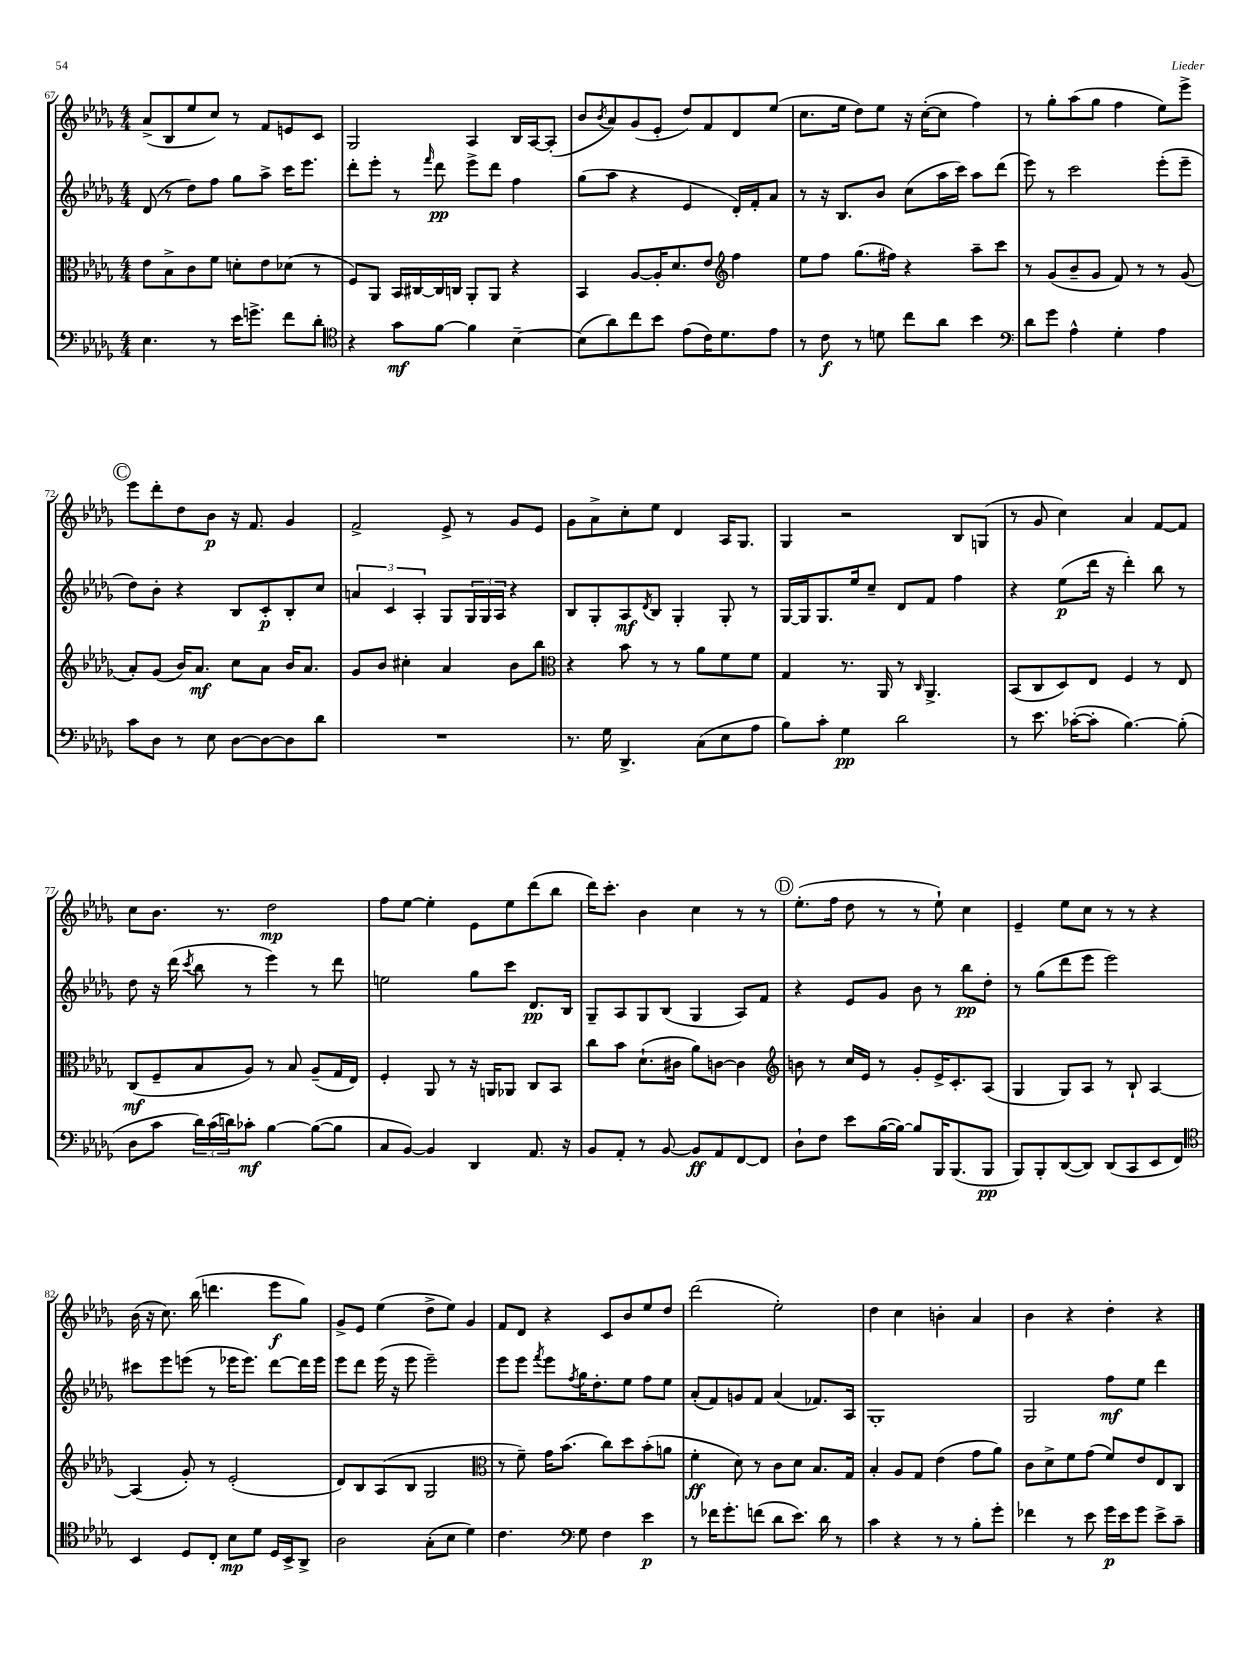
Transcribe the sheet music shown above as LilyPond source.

<<
\new StaffGroup <<
\new Staff = "s0" {
    \clef treble \key des \major \numericTimeSignature \time 4/4
    aes'8->( bes8 ees''8 c''8) r8 f'8 e'8 c'8 |
    ges2 aes4 bes16 aes16~ aes8-.( |
    bes'8 \acciaccatura { bes'8 } aes'8) ges'8( ees'8-. des''8) f'8 des'8 ees''8( |
    c''8. ees''16 des''8) ees''8 r16 c''16~-.( c''8 f''4) |
    r8 ges''8-. aes''8( ges''8 f''4 ees''8) ees'''8-> |
    \mark \markup { \circle "C" } ees'''8 des'''8-. des''8 bes'8\p r16 f'8. ges'4 |
    f'2-> ees'8-> r8 ges'8 ees'8 |
    ges'8 aes'8-> c''8-. ees''8 des'4 aes16 ges8. |
    ges4 r2 bes8 g8( |
    r8 ges'8 c''4) aes'4 f'8~ f'8 |
    c''8 bes'8. r8. des''2\mp |
    f''8 ees''8~ ees''4-. ees'8 ees''8 des'''8( bes''8 |
    des'''16) c'''8.-. bes'4 c''4 r8 r8 |
    \mark \markup { \circle "D" } ees''8.-.( f''16 des''8 r8 r8 ees''8-!) c''4 |
    ees'4-- ees''8 c''8 r8 r8 r4 |
    bes'16( r16 c''8.) bes''16( d'''4. ees'''8\f ges''8) |
    ges'8-> ees'8 ees''4( des''8-> ees''8) ges'4 |
    f'8 des'8 r4 c'8 bes'8 ees''8 des''8 |
    des'''2( ees''2-.) |
    des''4 c''4 b'4-. aes'4 |
    bes'4 r4 des''4-. r4 \bar "|." |
}
\new Staff = "s1" {
    \clef treble \key des \major \numericTimeSignature \time 4/4
    des'8( r8 des''8) f''8 ges''8 aes''8-> c'''16 ees'''8. |
    des'''8-. ees'''8-. r8 \grace { f'''16 } des'''8\pp ees'''8-> des'''8 f''4 |
    ges''8( aes''8 r4 ees'4 des'16-.) f'16-. aes'8 |
    r8 r16 bes8. bes'8 c''8( aes''16 c'''16) aes''8 des'''8( |
    ees'''8) r8 c'''2 ees'''8-.( ees'''8-- |
    \mark \markup { \circle "C" } des''8) bes'8-. r4 bes8 c'8-.\p bes8-. c''8 |
    \tuplet 3/2 { a'4 c'4 aes4-. } ges8 \tuplet 3/2 { ges16 ges16 aes16 } r4 |
    bes8 ges8-. aes8\mf \acciaccatura { des'8 } bes8 ges4-. ges8-. r8 |
    ges16~ ges16 ges8. ees''16 c''8-- des'8 f'8 f''4 |
    r4 ees''8\p( des'''16 r16 des'''4-.) bes''8 r8 |
    des''8 r16 des'''16( \acciaccatura { c'''8 } bes''8 r8 ees'''4) r8 des'''8 |
    e''2 ges''8 c'''8 des'8.\pp bes16 |
    ges8-- aes8 ges8 bes8( ges4 aes8) f'8 |
    \mark \markup { \circle "D" } r4 ees'8 ges'8 bes'8 r8 bes''8\pp des''8-. |
    r8 ges''8( des'''8 ees'''8 ees'''2) |
    cis'''8 ees'''8 e'''8( r8 ees'''16 ees'''8.) des'''8~ des'''16 ees'''16 |
    ees'''8 des'''8 ees'''16( r16 ees'''8 ees'''2--) |
    ees'''8 ees'''8 \acciaccatura { f'''8 } ees'''8 \acciaccatura { f''8 } ges''16 des''8.-. ees''8 f''8 ees''8 |
    aes'8-.( f'8) g'8 f'8 aes'4( fes'8.) aes16 |
    ges1-. |
    ges2 f''8\mf ees''8 des'''4 \bar "|." |
}
\new Staff = "s2" {
    \clef alto \key des \major \numericTimeSignature \time 4/4
    ees'8 bes8-> c'8 f'8 d'8-. ees'8 des'8( r8 |
    f8) aes,8 bes,16 cis16~ cis16 c16 aes,8-. aes,8 r4 |
    bes,4 aes8~ aes16-. des'8. ees'8 \clef treble f''4 |
    ees''8 f''8 ges''8.( fis''16) r4 aes''8-- c'''8 |
    r8 ges'8( bes'8-- ges'8 f'8) r8 r8 ges'8( |
    \mark \markup { \circle "C" } aes'8-.) ges'8( bes'16) aes'8.\mf c''8 aes'8 bes'16 aes'8. |
    ges'8 bes'8 cis''4-. aes'4 bes'8 bes''8 |
    \clef alto r4 bes'8 r8 r8 aes'8 f'8 f'8 |
    ges4 r8. aes,16 r8 \grace { c16 } aes,4.-> |
    bes,8( c8 des8) ees8 f4 r8 ees8 |
    c8\mf( f8-- bes8 aes8) r8 bes8 aes8--( ges16 ees16) |
    f4-. aes,8 r8 r16 a,16 aes,8 c8 bes,8 |
    c''8 bes'8 des'8.-!( cis'16 aes'8) c'8~ c'4 |
    \mark \markup { \circle "D" } \clef treble b'8 r8 c''16 ees'16 r8 ges'8-. ees'16-> c'8.-. aes8( |
    ges4 ges8) aes8 r8 bes8-! aes4~ |
    aes4( ges'8-.) r8 ees'2-.( |
    des'8) bes8 aes8( bes8 ges2 |
    \clef alto r8 f'8--) ges'16 bes'8.( c''8) des''8 bes'8-.( a'8 |
    f'4-.\ff des'8) r8 c'8 des'8 bes8. ges16 |
    bes4-. aes8 ges8 ees'4( ges'8 aes'8) |
    c'8 des'8-> f'8 ges'8( f'8) ees'8 ees8 c8 \bar "|." |
}
\new Staff = "s3" {
    \clef bass \key des \major \numericTimeSignature \time 4/4
    ees4. r8 ees'16 g'8.-> f'8 des'8-. |
    \clef tenor r4 ges'8\mf f'8~ f'4 bes4~-- |
    bes8( aes'8) c''8 bes'8 ees'8( c'16) des'8. ees'8 |
    r8 c'8\f r8 d'8 c''8 aes'8 bes'4 |
    \clef bass des'8 ges'8 aes4-^ ges4-. aes4 |
    \mark \markup { \circle "C" } c'8 des8 r8 ees8 des8~ des8~ des8 des'8 |
    R1 |
    r8. ges16 des,4.-> c8( ees8 aes8 |
    bes8) c'8-. ges4\pp des'2 |
    r8 ees'8. ces'16~-.( ces'8-. bes4.~) bes8-.( |
    des8 c'8 \tuplet 3/2 { des'16) c'16( d'16) } ces'8-.\mf bes4~ bes8~( bes8 |
    c8 bes,8~) bes,4 des,4 aes,8. r16 |
    bes,8 aes,8-. r8 bes,8~ bes,8\ff aes,8 f,8~ f,8 |
    \mark \markup { \circle "D" } des8-! f8 ees'8 bes16~( bes16~) bes8 bes,,16 bes,,8.( bes,,8\pp |
    bes,,8) bes,,8-. des,8~( des,8) des,8( c,8 ees,8 f,8) |
    \clef tenor bes,4 des8 c8-. bes8\mp des'8 des16 bes,16-> aes,8-> |
    aes2 ges8-.( bes8 des'4) |
    c'4. \clef bass ges8 f4 ees'4\p |
    r8 fes'16 ges'8.-. f'8( des'8 ees'8.) des'16 r8 |
    c'4 r4 r8 r8 bes8-. ges'8-. |
    fes'4 r8 ees'8 ges'16\p ees'16 ges'8 ees'8-> c'8-- \bar "|." |
}
>>
>>
\layout { \context { \Score currentBarNumber = #67 } }
